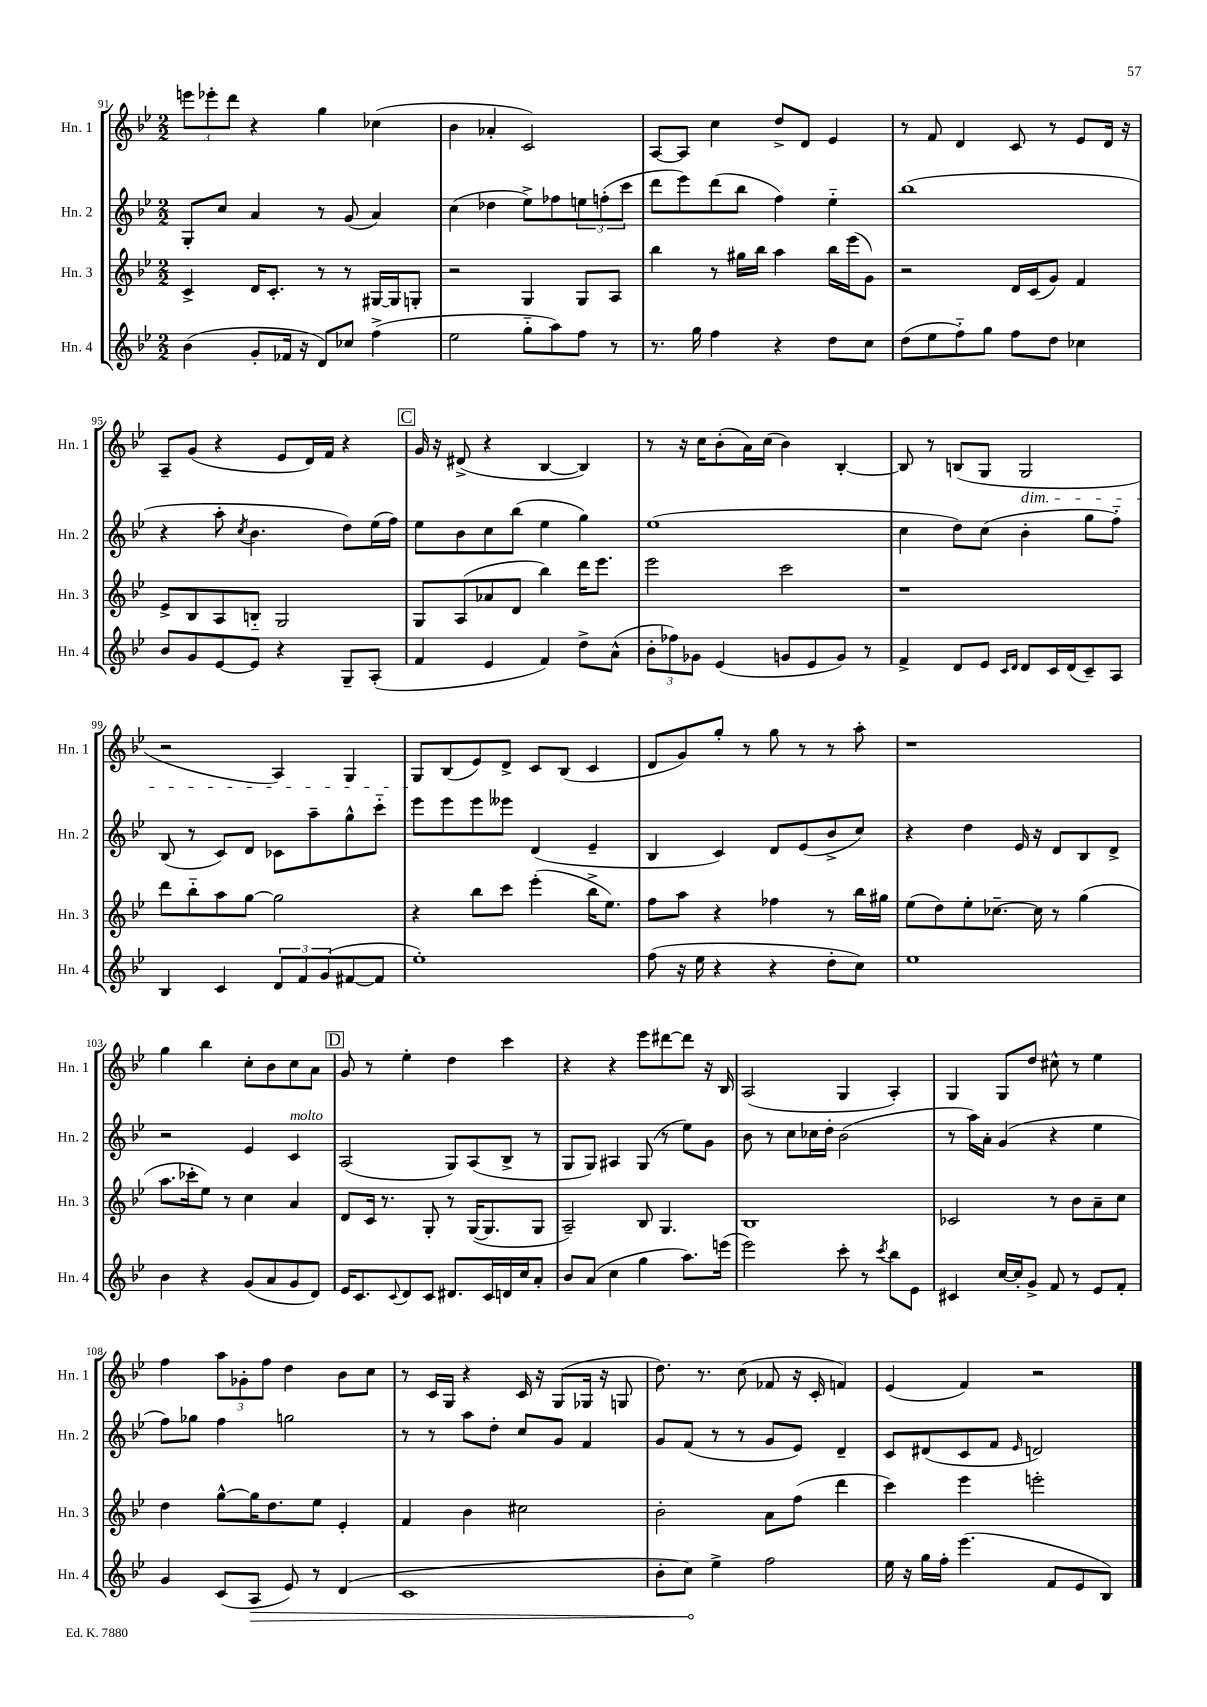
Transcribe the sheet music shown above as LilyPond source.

<<
\new StaffGroup <<
\new Staff = "s0" \with { instrumentName = "Hn. 1" shortInstrumentName = "Hn. 1" } {
    \clef treble \key bes \major \numericTimeSignature \time 2/2
    \tuplet 3/2 { e'''8 ees'''8-. d'''8 } r4 g''4 ces''4( |
    bes'4 aes'4-. c'2) |
    a8~ a8 c''4 d''8-> d'8 ees'4 |
    r8 f'8 d'4 c'8 r8 ees'8 d'16 r16 |
    a8-- g'8( r4 ees'8 d'16) f'16 r4 |
    \mark \markup { \box "C" } g'16 r16 dis'8->( r4 bes4~ bes4) |
    r8 r16 c''16 bes'8-.( a'16) c''16( bes'4) bes4~-. |
    bes8 r8 b8( g8 g2\dim |
    r2 a4) g4 |
    g8\! bes8( ees'8) d'8-> c'8 bes8( c'4 |
    d'8 g'8) g''8-. r8 g''8 r8 r8 a''8-. |
    r1 |
    g''4 bes''4 c''8-. bes'8 c''8 a'8 |
    \mark \markup { \box "D" } g'8 r8 ees''4-. d''4 c'''4 |
    r4 r4 ees'''8 dis'''8~ dis'''8 r16 bes16 |
    a2( g4 a4-.) |
    g4 g8 d''8 cis''8-^ r8 ees''4 |
    f''4 \tuplet 3/2 { a''8 ges'8-. f''8 } d''4 bes'8 c''8 |
    r8 c'16 g16 r4 c'16 r16 g8( ges16 r16 g8 |
    d''8.) r8. c''8( fes'8 r16 c'16-. f'4) |
    ees'4( f'4) r2 \bar "|." |
}
\new Staff = "s1" \with { instrumentName = "Hn. 2" shortInstrumentName = "Hn. 2" } {
    \clef treble \key bes \major \numericTimeSignature \time 2/2
    g8-. c''8 a'4 r8 g'8( a'4) |
    c''4( des''4 ees''8->) fes''8 \tuplet 3/2 { e''8 f''8-.( c'''8 } |
    d'''8 ees'''8) d'''8( bes''8 f''4) ees''4-_ |
    bes''1( |
    r4 a''8-. \acciaccatura { c''8 } bes'4. d''8) ees''16( f''16) |
    \mark \markup { \box "C" } ees''8 bes'8 c''8 bes''8( ees''4 g''4) |
    ees''1( |
    c''4 d''8) c''8( bes'4-. g''8 f''8-_) |
    bes8( r8 c'8) d'8 ces'8 a''8-- g''8-^ c'''8-_ |
    ees'''8 ees'''8 ees'''8 eeses'''8 d'4( ees'4-- |
    bes4 c'4) d'8 ees'8( bes'8-> c''8) |
    r4 d''4 ees'16 r16 d'8 bes8 d'8-> |
    r2 ees'4 c'4^\markup { \italic "molto" } |
    \mark \markup { \box "D" } a2( g8) a8( bes8-> r8 |
    g8 g8) ais4 g8( r8 ees''8) g'8 |
    bes'8 r8 c''8 ces''16 d''16-. bes'2( |
    r8 a''16) a'16-. g'4( r4 ees''4 |
    f''8) ges''8 f''4 g''2 |
    r8 r8 a''8 d''8-. c''8 g'8 f'4 |
    g'8 f'8( r8 r8 g'8 ees'8) d'4-- |
    c'8 dis'8( c'8 f'8 \grace { ees'16 } d'2) \bar "|." |
}
\new Staff = "s2" \with { instrumentName = "Hn. 3" shortInstrumentName = "Hn. 3" } {
    \clef treble \key bes \major \numericTimeSignature \time 2/2
    c'4-> d'16 c'8.-. r8 r8 gis16~ gis16 g8-. |
    r2 g4 g8 a8 |
    bes''4 r8 gis''16 bes''16 a''4 bes''16 ees'''16( g'8) |
    r2 d'16 c'16( g'8) f'4 |
    ees'8-> bes8 a8 b8-_ g2 |
    \mark \markup { \box "C" } g8 a8( aes'8 d'8 bes''4) d'''16 ees'''8. |
    ees'''2 c'''2 |
    r1 |
    d'''8 bes''8-_ a''8 g''8~ g''2 |
    r4 bes''8 c'''8 ees'''4-.( bes''16-> ees''8.) |
    f''8 a''8 r4 fes''4 r8 bes''16 gis''16 |
    ees''8( d''8) ees''8-. ces''8.~-- ces''16 r8 g''4( |
    a''8. ces'''16-. ees''8) r8 c''4 a'4 |
    \mark \markup { \box "D" } d'8 c'16 r8. g8-. r8 g16~( g8. g8 |
    a2--) bes8 g4. |
    bes1 |
    ces'2 r8 bes'8 a'8-- c''8 |
    d''4 g''8~-^ g''16 d''8. ees''8 ees'4-. |
    f'4 bes'4 cis''2 |
    bes'2-. a'8 f''8( d'''4 |
    c'''4) ees'''4 e'''2-. \bar "|." |
}
\new Staff = "s3" \with { instrumentName = "Hn. 4" shortInstrumentName = "Hn. 4" } {
    \clef treble \key bes \major \numericTimeSignature \time 2/2
    bes'4( g'8-. fes'16 r16 d'8) ces''8 f''4->( |
    ees''2 g''8-_ a''8) f''8 r8 |
    r8. g''16 f''4 r4 d''8 c''8 |
    d''8( ees''8 f''8-_) g''8 f''8 d''8 ces''4 |
    bes'8 g'8 ees'8~ ees'8 r4 g8-- a8-.( |
    \mark \markup { \box "C" } f'4 ees'4 f'4) d''8-> a'8-^( |
    \tuplet 3/2 { bes'8-. fes''8) ges'8 } ees'4( g'8 ees'8 g'8) r8 |
    f'4-> d'8 ees'8 \grace { c'16 d'16 } d'8 c'16 d'16( c'8--) a8 |
    bes4 c'4 \tuplet 3/2 { d'8 f'8 g'8( } fis'8~ fis'8 |
    ees''1-.) |
    f''8( r16 ees''16 r4 r4 d''8-. c''8) |
    ees''1 |
    bes'4 r4 g'8( a'8 g'8 d'8) |
    \mark \markup { \box "D" } ees'16 c'8. \appoggiatura { c'8 } d'8 c'8 dis'8. c'16 d'16 c''16 a'8-. |
    bes'8 a'8( c''4 g''4 a''8.) e'''16( |
    ees'''2) c'''8-. r8 \acciaccatura { c'''8 } bes''8 ees'8 |
    cis'4 c''16~ c''16-. g'8-> f'8 r8 ees'8 f'8-. |
    g'4 c'8( \once \override Hairpin.circled-tip = ##t a8\> ees'8) r8 d'4( |
    c'1 |
    bes'8-. c''8\!) ees''4-> f''2 |
    ees''16 r16 g''16 f''16-. ees'''4.( f'8 ees'8 bes8) \bar "|." |
}
>>
>>
\layout { \context { \Score currentBarNumber = #91 } }
